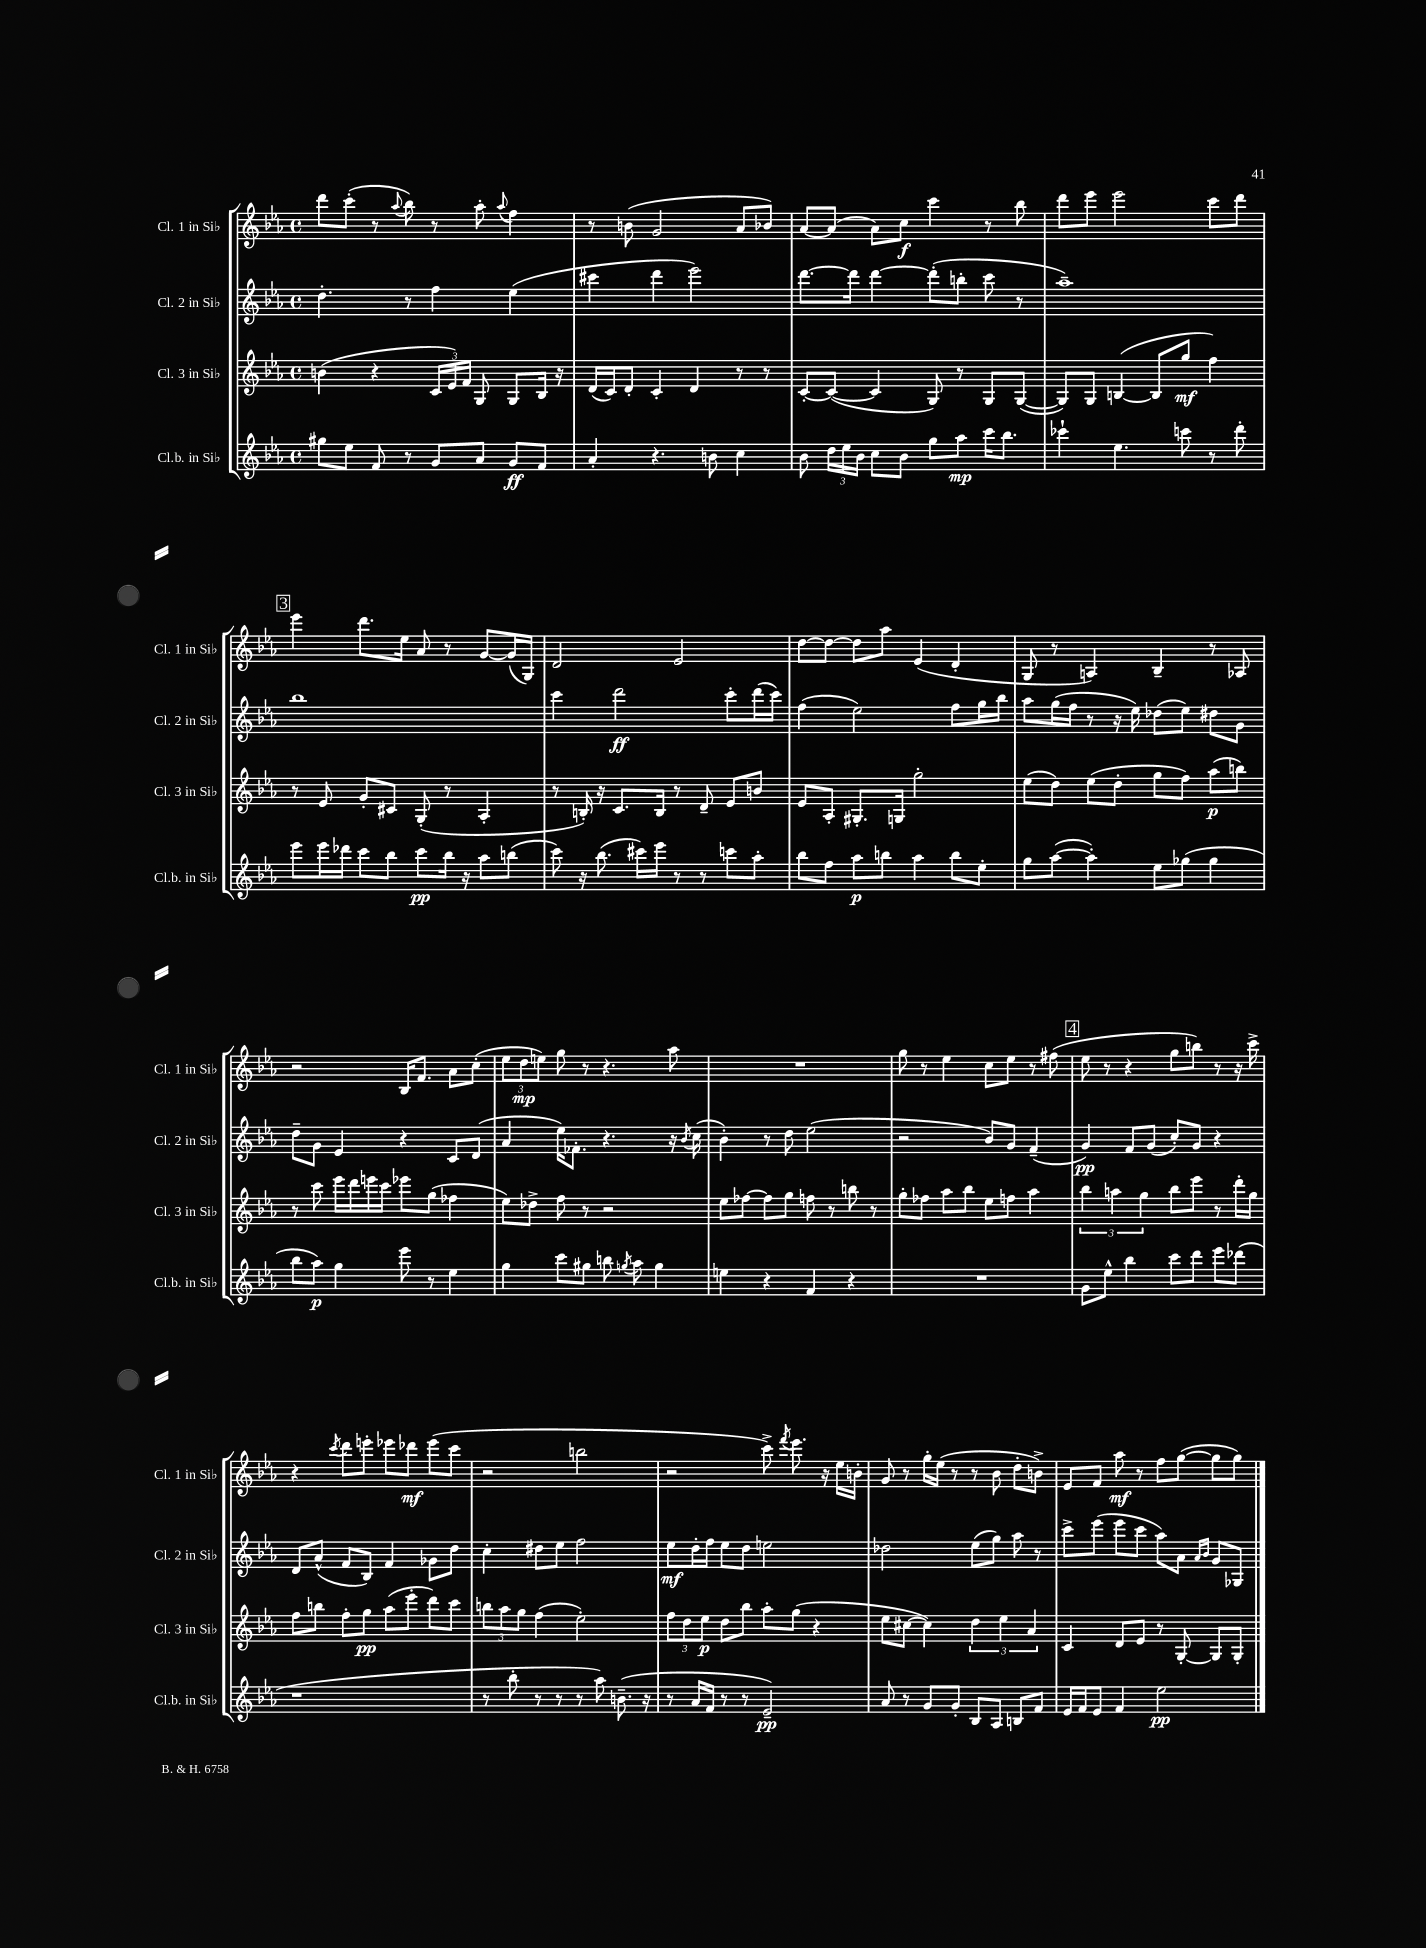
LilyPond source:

<<
\new StaffGroup <<
\new Staff = "s0" \with { instrumentName = "Cl. 1 in Sib" shortInstrumentName = "Cl. 1 in Sib" } {
    \clef treble \key ees \major \defaultTimeSignature \time 4/4
    \autoBeamOff d'''8[ c'''8]-.( r8 \appoggiatura { aes''8 } bes''8) r8 aes''8-. \appoggiatura { aes''8 } f''4 |
    r8 b'8( g'2 aes'8[ bes'8]) |
    aes'8[~ aes'8]( aes'8[) c''8]\f c'''4 r8 bes''8 |
    d'''8[ ees'''8] ees'''2 c'''8[ d'''8] |
    \mark \markup { \box "3" } ees'''4 d'''8.[ ees''16] aes'8 r8 g'8[~ g'16( g16]) |
    d'2 ees'2 |
    d''8[~ d''8]~ d''8[ aes''8] ees'4( d'4-. |
    g8 r8 a4) bes4-- r8 aes8 |
    r2 bes16[ f'8.] aes'8[ c''8]-.( |
    \tuplet 3/2 { ees''8[ d''8\mp e''8]) } g''8 r8 r4. aes''8 |
    R1 |
    g''8 r8 ees''4 c''8[ ees''8] r8 fis''8( |
    \mark \markup { \box "4" } ees''8 r8 r4 g''8[ b''8]) r8 r16 c'''16-> |
    r4 \acciaccatura { c'''8 } d'''8[ e'''8]-. ees'''8[ des'''8]\mf ees'''8[( c'''8] |
    r2 b''2 |
    r2 c'''8->) \acciaccatura { f'''8 } ees'''8. r16 ees''16[ b'16]-. |
    g'8 r8 g''16[-. ees''16]( r8 r8 bes'8 d''8[-. b'8]->) |
    ees'8[ f'8] aes''8\mf r8 f''8[ g''8]~( g''8[ g''8]) \bar "|." |
}
\new Staff = "s1" \with { instrumentName = "Cl. 2 in Sib" shortInstrumentName = "Cl. 2 in Sib" } {
    \clef treble \key ees \major \defaultTimeSignature \time 4/4
    \autoBeamOff d''4.-. r8 f''4 ees''4( |
    cis'''4 d'''4 ees'''2) |
    d'''8.[~ d'''16] d'''4~ d'''8[-.( b''8]-. c'''8 r8 |
    aes''1--) |
    \mark \markup { \box "3" } bes''1 |
    c'''4 d'''2\ff c'''8[-. d'''16( c'''16]) |
    f''4( ees''2) f''8[ g''16 bes''16] |
    aes''8[ g''16( f''16] r8 r16 ees''16) des''8[( ees''8]) dis''8[ g'8] |
    d''8[-- g'8] ees'4 r4 c'8[ d'8]( |
    aes'4 ees''16[) fes'8.]-. r4. r16 \acciaccatura { bes'8 } c''16( |
    bes'4-.) r8 d''8 ees''2( |
    r2 bes'8[) g'8] f'4--( |
    \mark \markup { \box "4" } g'4\pp) f'8[ g'8]( c''8[-.) g'8] r4 |
    d'8[ aes'8]-^( f'8[ bes8]) f'4 ges'8[ d''8] |
    c''4-. dis''8[ ees''8] f''2 |
    ees''8[\mf d''16-. f''16] ees''8[ d''8] e''2 |
    des''2 ees''8[( g''8]) aes''8 r8 |
    c'''8[-> ees'''8]( ees'''8[ c'''8] aes''8[) aes'8] \grace { aes'16[ bes'16] } g'8[ ges8] \bar "|." |
}
\new Staff = "s2" \with { instrumentName = "Cl. 3 in Sib" shortInstrumentName = "Cl. 3 in Sib" } {
    \clef treble \key ees \major \defaultTimeSignature \time 4/4
    \autoBeamOff b'4( r4 \tuplet 3/2 { c'16[ ees'16) f'16] } g8 g8[ bes16] r16 |
    d'16[( c'16) d'8]-. c'4-. d'4 r8 r8 |
    c'8[~-. c'8]~( c'4 g8) r8 g8[ g8]~( |
    g8[) g8] b4~( b8[ g''8]\mf f''4) |
    \mark \markup { \box "3" } r8 ees'8 g'8[-. cis'8] g8-.( r8 aes4-. |
    r8 b16-.) r16 c'8.[ b16] r8 d'8-- ees'8[ b'8] |
    ees'8[ aes8]-. gis8.[-. g16] g''2-. |
    ees''8[( d''8]) ees''8[( d''8]-. g''8[ f''8]) aes''8[\p( b''8]) |
    r8 c'''8 ees'''16[ d'''16 e'''16 c'''16] ees'''8[ g''8]( fes''4 |
    ees''8[) des''8]-> f''8 r8 r2 |
    ees''8[ fes''8]~ fes''8[ g''8] f''8 r8 b''8 r8 |
    g''8[-. fes''8] aes''8[ bes''8] ees''8[ f''8] aes''4 |
    \mark \markup { \box "4" } \tuplet 3/2 { bes''4 a''4 g''4 } bes''8[ ees'''8] r8 d'''16[-. g''16] |
    f''8[ b''8] f''8[-. g''8]\pp aes''8[( ees'''8]-. d'''8[) c'''8] |
    \tuplet 3/2 { b''8[ aes''8 g''8] } f''4( ees''2-.) |
    \tuplet 3/2 { f''8[ d''8 ees''8]\p } d''8[ bes''8] aes''8[-. g''8]( r4 |
    ees''8[ cis''8]~ cis''4) \tuplet 3/2 { d''4 ees''4 aes'4 } |
    c'4 d'8[ ees'8] r8 g8~-. g8[ g8]-. \bar "|." |
}
\new Staff = "s3" \with { instrumentName = "Cl.b. in Sib" shortInstrumentName = "Cl.b. in Sib" } {
    \clef treble \key ees \major \defaultTimeSignature \time 4/4
    \autoBeamOff gis''8[ ees''8] f'8 r8 g'8[ aes'8] g'8[\ff f'8] |
    aes'4-. r4. b'8 c''4 |
    bes'8 \tuplet 3/2 { d''16[ ees''16 bes'16] } c''8[ bes'8] g''8[ aes''8]\mp c'''16[ bes''8.] |
    ces'''4-! ees''4. c'''8 r8 d'''8-. |
    \mark \markup { \box "3" } ees'''8[ ees'''16 des'''16] c'''8[ bes''8] c'''8[\pp bes''16] r16 aes''8[ b''8]( |
    c'''8) r16 bes''8.( cis'''16[) ees'''16] r8 r8 c'''8[ aes''8]-. |
    bes''8[ f''8] aes''8[\p b''8] aes''4 b''8[ ees''8]-. |
    g''8[ aes''8]~( aes''4-.) ees''8[ ges''8]( ges''4 |
    bes''8[ aes''8]\p) g''4 ees'''8 r8 ees''4 |
    g''4 c'''8[ gis''8] b''8 \acciaccatura { g''8 } aes''8 g''4 |
    e''4 r4 f'4 r4 |
    R1 |
    \mark \markup { \box "4" } g'8[ ees''8]-^ bes''4 c'''8[ d'''8] ees'''8[ des'''8]( |
    r1 |
    r8 bes''8-. r8 r8 r8 aes''8) b'8.--( r16 |
    r8 aes'16[ f'16] r8 r8 ees'2--\pp) |
    aes'8 r8 g'8[ g'8]-. bes8[ aes8] b8[ f'8] |
    ees'16[ f'16 ees'8] f'4 ees''2\pp \bar "|." |
}
>>
>>
\layout { \context { \Score \remove "Bar_number_engraver" } }
